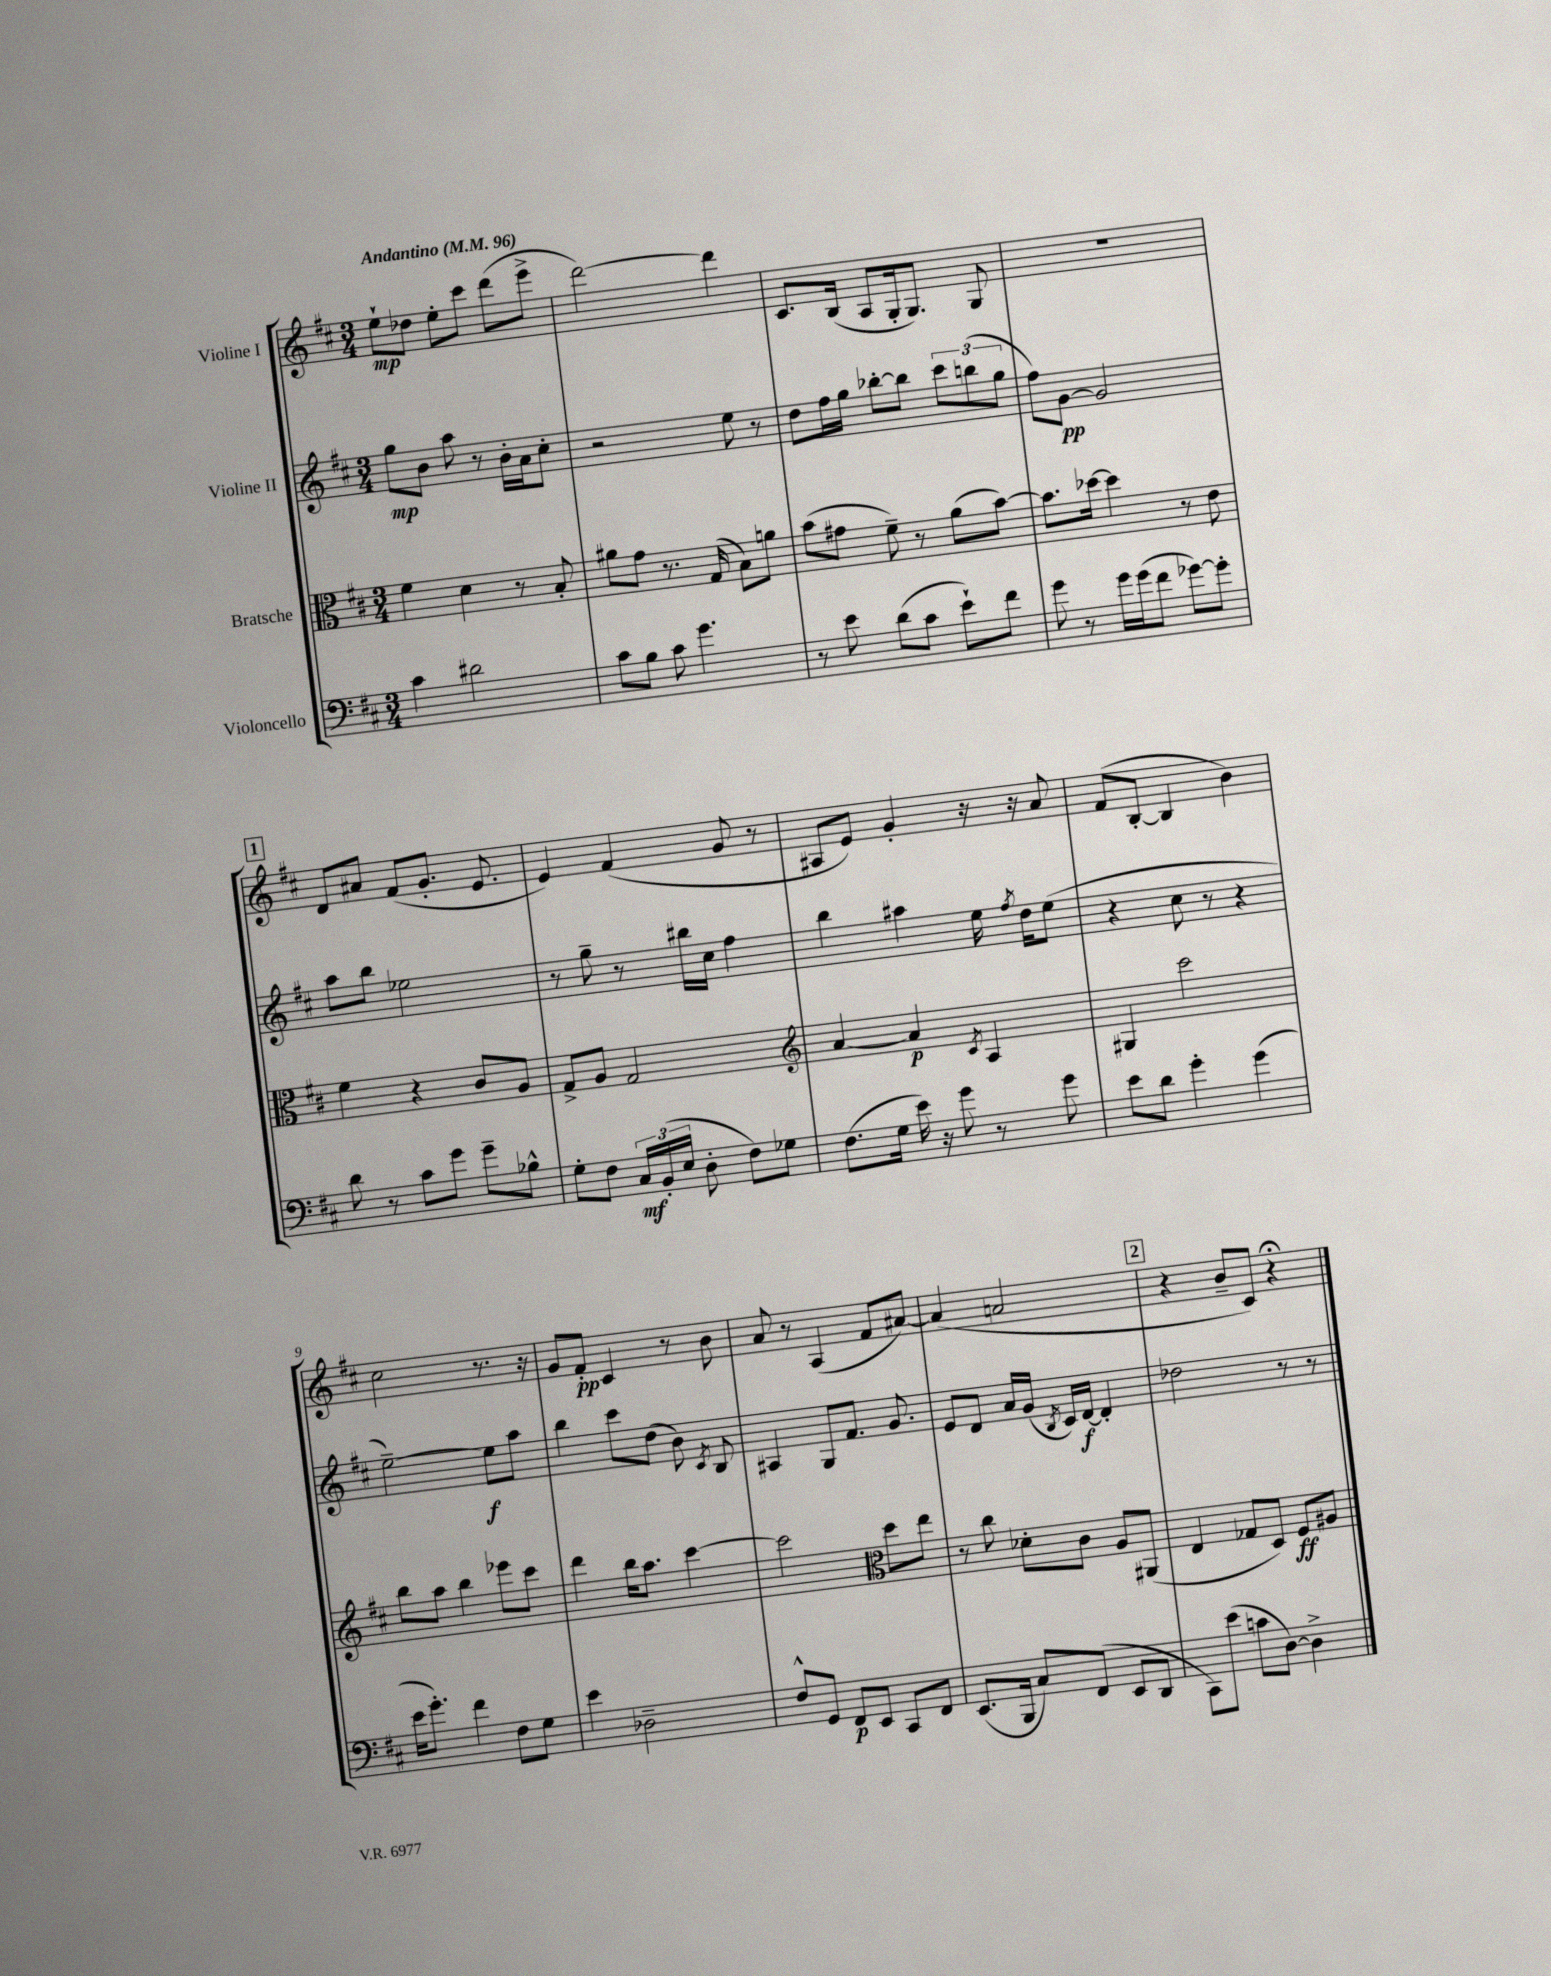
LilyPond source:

<<
\new StaffGroup <<
\new Staff = "s0" \with { instrumentName = "Violine I" } {
    \clef treble \key d \major \numericTimeSignature \time 3/4 \tempo "Andantino" 4 = 96
    \autoBeamOff e''8[-!\mp des''8] e''8[-. cis'''8] d'''8[( e'''8]-> |
    d'''2~) d'''4 |
    cis'8.[ b16]( a8[ g16-. g8.]) g8 |
    R2. |
    \mark \markup { \box "1" } d'8[ ais'8] fis'8[( g'8.]-. e'8. |
    e'4) fis'4( g'8 r8 |
    ais8[ e'8]) g'4-. r16 r16 a'8 |
    fis'8[( b8]~-. b4 b'4) |
    cis''2 r8. r16 |
    g'8[ fis'8]-.\pp cis'4 r8 b'8 |
    a'8 r8 a4( fis'8[ ais'8]~) |
    ais'4( a'2 |
    \mark \markup { \box "2" } r4 b'8[-- cis'8]) r4\fermata \bar "|." |
}
\new Staff = "s1" \with { instrumentName = "Violine II" } {
    \clef treble \key d \major \numericTimeSignature \time 3/4
    \autoBeamOff g''8[\mp b'8] a''8 r8 b'16[-. a'16 cis''8]-. |
    r2 e''8 r8 |
    d''8[ fis''16 g''16] bes''8[~-. bes''8] \tuplet 3/2 { cis'''8[ b''8( g''8] } |
    fis''8[) g'8]~\pp g'2 |
    \mark \markup { \box "1" } a''8[ b''8] ees''2 |
    r8 g''8-- r8 bis''16[ cis''16] fis''4 |
    b''4 ais''4 e''16 \acciaccatura { fis''8 } d''16[ e''8]( |
    r4 cis''8 r8 r4 |
    e''2~--) e''8[\f a''8] |
    b''4 cis'''8[ d''8]( b'8) \acciaccatura { cis'8 } b8 |
    ais4 g8[ fis'8.] g'8. |
    e'8[ d'8] a'16[ g'16]( \acciaccatura { b8 } cis'16[) d'16]~\f d'4-. |
    \mark \markup { \box "2" } des''2 r8 r8 \bar "|." |
}
\new Staff = "s2" \with { instrumentName = "Bratsche" } {
    \clef alto \key d \major \numericTimeSignature \time 3/4
    \autoBeamOff fis'4 d'4 r8 b8-. |
    ais'8[ g'8] r8. g16( b8[) a'8] |
    b'8[( gis'8] fis'8--) r8 a'8[( b'8]~) |
    b'8.[ des''16]~ des''4 r8 e'8 |
    \mark \markup { \box "1" } fis'4 r4 cis'8[ a8] |
    g8[-> a8] g2 |
    \clef treble a'4~ a'4\p \acciaccatura { cis'8 } a4 |
    gis4 cis'''2 |
    b''8[ a''8] b''4 ees'''8[ cis'''8] |
    d'''4 b''16[ a''8.] cis'''4~ |
    cis'''2 \clef alto d''8[ e''8] |
    r8 cis''8 des'8[-. cis'8] a8[ ais,8]( |
    \mark \markup { \box "2" } e4 ges8[ d8]) fis8[\ff ais8] \bar "|." |
}
\new Staff = "s3" \with { instrumentName = "Violoncello" } {
    \clef bass \key d \major \numericTimeSignature \time 3/4
    \autoBeamOff cis'4 dis'2 |
    cis'8[ b8] cis'8 g'4. |
    r8 e'8 d'8[( cis'8] e'8[-!) fis'8] |
    g'8 r8 g'16[ g'16( fis'8] ges'8[~) ges'8]-. |
    \mark \markup { \box "1" } d'8 r8 cis'8[ g'8] g'8[-- bes8]-^ |
    g8[-. fis8] \tuplet 3/2 { cis16[\mf b,16-.( e16] } d8-. fis8[) ges8] |
    fis8.[( g16] e'16) r16 g'8 r8 g'8 |
    e'8[ d'8] g'4-. g'4( |
    e'16[ g'8.]-.) fis'4 fis8[ g8] |
    e'4 des2-- |
    fis8[-^ g,8] fis,8[\p e,8] cis,8[ fis,8] |
    e,8.[( b,,16] cis8[) fis,8]( e,8[ d,8] |
    \mark \markup { \box "2" } cis,8[) e'8]( c'8[ d8]~) d4-> \bar "|." |
}
>>
>>
